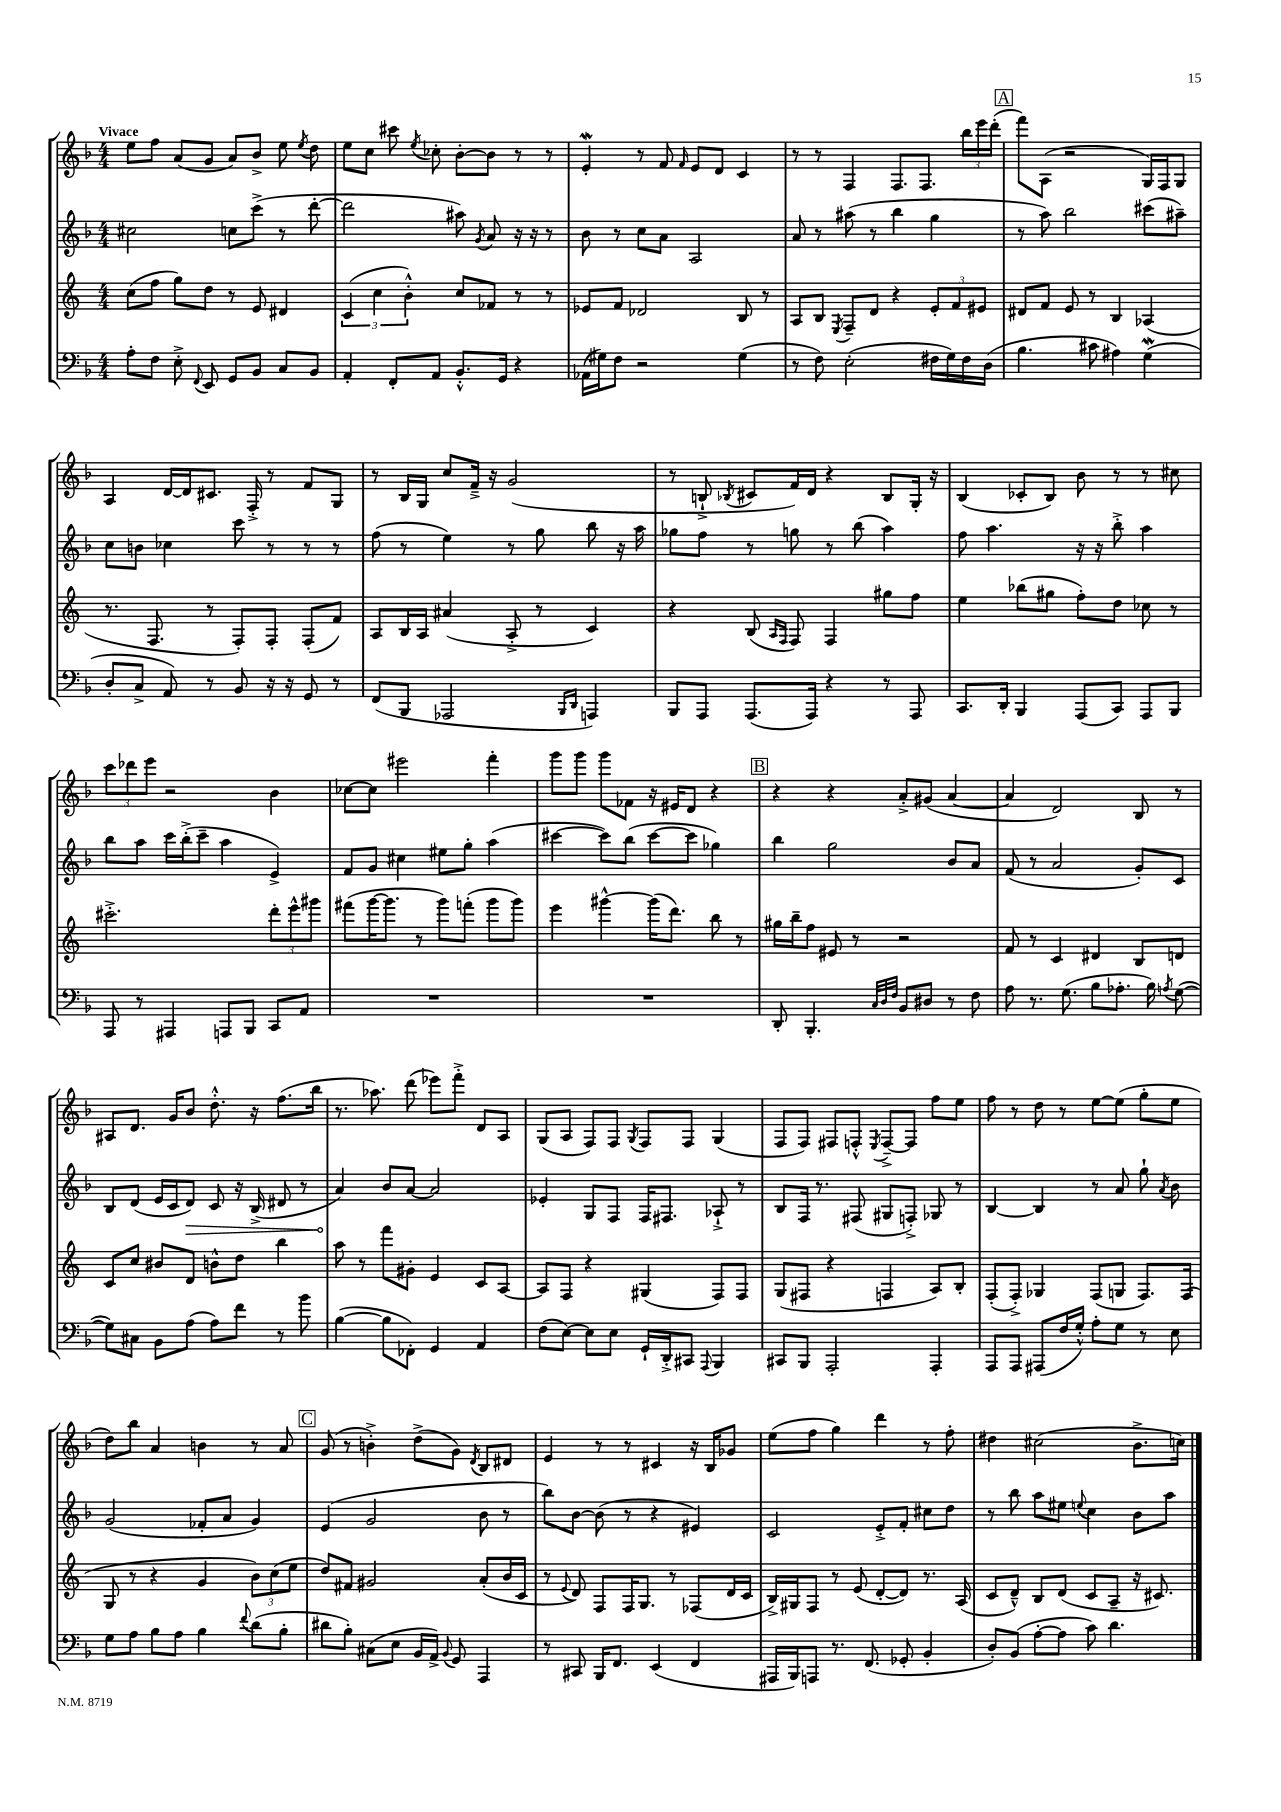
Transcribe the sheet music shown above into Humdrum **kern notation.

**kern	**kern	**kern	**kern
*staff4	*staff3	*staff2	*staff1
*clefF4	*clefG2	*clefG2	*clefG2
*k[b-]	*k[]	*k[b-]	*k[b-]
*M4/4	*M4/4	*M4/4	*M4/4
8A'\L	(8cc\L	2cc#\	8ee\L
8F\J	8ff\J	.	8ff\J
8E'^\	8gg\L)	.	(8a/L
8qqFF/	.	.	.
8EE/	8dd\J	.	8g/J
8GG/L	8r	8cc\L	8a/L)
8BB-/J	8e/	(8ccc^\J	8b-^/J
8C/L	4d#/	8r	8ee\
.	.	.	8qee/
8BB-/J	.	[8ddd'\	8dd\
=	=	=	=
4AA'/	(6c/	2ddd\]	8ee\L
.	.	.	8cc\J
.	6cc\	.	.
8FF'/L	.	.	8ccc#\
.	6b'^^\)	.	.
.	.	.	8qee/
8AA/J	.	.	8cc-'\
8.BB-'^^/L	8cc/L	8aa#\)	[8b-'\L
.	.	8qg/	.
.	8f-/J	8a/	8b-\]J
16GG/Jk	.	.	.
4r	8r	16r	8r
.	.	16r	.
.	8r	8r	8r
=	=	=	=
(16AA-\LL	8e-/L	8b-\	4e'/
16G#\J)	.	.	.
8F\J	8f/J	8r	.
2r	2d-/	8cc\L	8r
.	.	8a\J	8f/
.	.	.	16qqf/
.	.	2A/	8e/L
.	.	.	8d/J
(4G#\	8B/	.	4c/
.	8r	.	.
=	=	=	=
8r	8A/L	8a/	8r
8F\)	8B/J	8r	8r
.	8qE/	.	.
(2E'\	8F~/L	(8aa#\	4F/
.	8d/J	8r	.
.	4r	4bb-\	8.F/L
.	.	.	8.F/J
16F#\LL	12e'/L	4gg\	.
16G\)	.	.	.
.	12f/	.	.
16F#\	.	.	24bb-\LL
.	12e#/J	.	24eee\
(16D\JJ	.	.	.
.	.	.	(24ddd'\JJ
=	=	=	=
4.B-\	8d#/L	8r	8fff\L)
.	8f/J	8aa\)	(8A\J
.	8e/	2bb-\	2r
8c#\	8r	.	.
4A#\)	4B/	.	.
(4G\	(4A-/	(8ccc#\L	16G/LL)
.	.	.	16F/J
.	.	8aa#~\J)	8G/J
=	=	=	=
8D'/L	8.r	8cc\L	4A/
8C^/J	.	8b\J	.
.	8.F/	.	.
8AA/)	.	4cc-\	[16d/LL
.	.	.	16d/]J
8r	8r	.	8.c#/J
8BB-/	8F'/L)	8ccc\	.
.	.	.	16F'^/
16r	8F'/J	8r	8r
16r	.	.	.
8GG/	(8F'/L	8r	8f/L
8r	8f/J)	8r	8G/J
=	=	=	=
(8FF/L	8A/L	(8ff\	8r
8BBB-/J	16B/L	8r	16B-/LL
.	16A/JJ	.	16G/JJ
2AAA-/	(4a#/	4ee\)	8cc/L
.	.	.	16f~^/Jk
.	.	.	16r
.	8A'^/	8r	(2g/
.	8r	8gg\	.
16qqBBB-/LL	.	.	.
16qqDD/JJ	.	.	.
4AAA/)	4c/)	8bb-\	.
.	.	16r	.
.	.	16aa\	.
=	=	=	=
8BBB-/L	4r	8gg-\L	8r
8AAA/J	.	8ff\J	8B`^/
.	.	.	8qB-/
(8.AAA/L	(8B/	8r	8c#/L
.	16qqA/LL	.	.
.	16qqF/JJ	.	.
.	8F/)	8gg\	16f/L)
16AAA/Jk)	.	.	16d/JJ
4r	4F/	8r	4r
.	.	(8bb-\	.
8r	8gg#\L	4aa\)	8B-/L
8AAA/	8ff\J	.	16G'/Jk
.	.	.	16r
=	=	=	=
8.CC/L	4ee\	8ff\	(4B-/
.	.	4.aa\	.
16DD'/Jk	.	.	.
4BBB-/	(8bb-\L	.	8c-'/L
.	8gg#\J	.	8B-/J)
(8AAA/L	8ff'\L)	16r	8b-\
.	.	16r	.
8CC/J)	8dd\J	8bb-'^\	8r
8AAA/L	8cc-\	4aa\	8r
8BBB-/J	8r	.	8cc#\
=	=	=	=
8AAA/	2.ccc#'^\	8bb-\L	12ccc\L
.	.	.	12ddd-\
8r	.	8aa\J	.
.	.	.	12eee\J
4AAA#/	.	16ccc\LL	2r
.	.	(16bb-'^\J	.
.	.	8ccc~\J	.
8AAA/L	.	4aa\	.
8BBB-/J	.	.	.
8CC/L	12ddd'\L	4e^/)	4b-\
.	12eee^^\	.	.
8AA/J	.	.	.
.	12ggg#\J	.	.
=	=	=	=
1r	(8fff#\L	8f/L	[8cc-\L
.	[16ggg\K	8g/J	8cc-\]J
.	8.ggg\]J	.	.
.	.	4cc#\	2eee#\
.	8r	.	.
.	8ggg\L)	8ee#\L	.
.	(8fff'\J	8gg'\J	.
.	8ggg\L	(4aa\	4fff'\
.	8ggg\J)	.	.
=	=	=	=
1r	4eee\	[4ccc#\	8ggg\L
.	.	.	8ggg\J
.	[4ggg#^^\	8ccc#\]L)	8ggg\L
.	.	(8bb-\J	8f-\J
.	(16ggg#\]LK	[8ccc#\L	16r
.	8.ddd\J)	.	16e#/LK
.	.	8ccc#\]J	8d/J
.	8bb\	4gg-\)	4r
.	8r	.	.
=	=	=	=
8DD'/	16gg#\LL	4bb-\	4r
.	16bb~\J	.	.
4.BBB-'/	8ff\J	.	.
.	8e#/	2gg\	4r
.	8r	.	.
32qqC/LLL	.	.	.
32qqD/	.	.	.
32qqF/JJJ	.	.	.
8BB-/L	2r	.	8a'^/L
8D#/J	.	.	(8g#/J
8r	.	8b-/L	[4a/
8F\	.	8a/J	.
=	=	=	=
8A\	8f/	(8f/	4a/]
8.r	8r	8r	.
.	4c/	2a/	2d/)
(8.G\	.	.	.
8B-\L	4d#/	.	.
8.A-'\J	.	.	.
.	8B/L	8g'/L)	8B-/
16B-\)	.	.	.
8qA/	.	.	.
([8G\	8d/J	8c/J	8r
=	=	=	=
8G\]L)	8c/L	8B-/L	8A#/L
8C#\J	8cc/J	(8d/J	8.d/J
8BB-\L	8b#/L	16e/LL	.
.	.	16c/J	16g/LK
(8A\J	8d/J	8d/J)	8b-/J
8A\L)	8b^^\L	8c/	8.dd'^^\
8f\J	8dd\J	16r	.
.	.	(16B-^/	16r
8r	4bb\	8d#/	(8.ff\L
8b-\	.	8r	.
.	.	.	16bb-\Jk
=	=	=	=
([4B-\	8aa\	4a/)	8.r
.	8r	.	.
.	.	.	8.aa-\)
8B-\]L	8fff\L	8b-/L	.
8FF-'\J)	8g#'\J	[8a/J	(8ddd\
4GG/	4e/	2a/]	8eee-\L)
.	.	.	8fff'^\J
4AA/	8c/L	.	8d/L
.	[8A/J	.	8A/J
=	=	=	=
(8F\L	8A/]L	4e-'/	(8G/L
[8E\J)	8F/J	.	8A/J
8E\]L	4r	8G/L	8F/L)
8E\J	.	8F/J	8F/J
.	.	.	8qG/
16GG`/LL	(4G#/	16F/LK	8F/L
16DD'^/J	.	8.F#/J	.
8CC#/J	.	.	8F/J
8qqAAA/	.	.	.
4BBB-/	8F/L)	8A-`^/	(4G/
.	8F/J	8r	.
=	=	=	=
8CC#/L	(8G/L	8B-/L	8F/L
8BBB-/J	8F#/J	16F/Jk	8F/J)
.	.	8.r	.
2AAA'/	4r	.	8F#/L
.	.	(8F#/	8F'^^/J
.	.	.	8qE/
.	4F/	8G#/L	[8F~^/L
.	.	8F'^/J)	8F/]J
4AAA'/	8A/L)	8G-/	8ff\L
.	8B'/J	8r	8ee\J
=	=	=	=
8AAA/L	(8F'/L	[4B-/	8ff\
8AAA/J	8F'^/J)	.	8r
(8AAA#/L	4G-/	4B-/]	8dd\
16F/L	.	.	8r
16G'^^/JJ)	.	.	.
8A'\L	(8F/L	8r	[8ee\L
8G\J	8G/J	8a/	(8ee\]J
8r	8.F/L)	8gg`\	8gg'\L
.	.	8qa/	.
8E\	.	8b-\	8ee\J
.	(16F/Jk	.	.
=	=	=	=
8G\L	8G/	(2g/	8dd\L)
8A\J	8r	.	8bb-\J
8B-\L	4r	.	4a/
8A\J	.	.	.
4B-\	4g/	8f-'/L	4b\
.	.	8a/J	.
8qqf/	.	.	.
(8d\L	12b\L)	4g/)	8r
.	(12cc\	.	.
8B-'\J	.	.	8a/
.	12ee\J	.	.
=	=	=	=
8d#\L	8dd/L)	(4e/	(8g/
8B-'\J)	8f#/J	.	8r
(8C#\L	2g#/	2g/	4b'^\)
8E\J	.	.	.
16BB-/LL	.	.	(8dd^\L
16AA^/JJ)	.	.	.
8qqBB-/	.	.	.
8GG/	.	.	8g\J)
.	.	.	8qd/
4AAA/	(8a'/L	8b-\	8B-/L
.	16b/L	8r	8d#/J
.	16c/JJ	.	.
=	=	=	=
8r	8r	8bb-\L)	4e/
.	8qqe/	.	.
8CC#/	8d/)	[8b-\J	.
16BBB-/LK	8F/L	(8b-\]	8r
8.FF/J	.	.	.
.	16F/K	8r	8r
.	8.G/J	.	.
(4EE/	.	4r	4c#/
.	8r	.	.
4FF/	(8F-/L	4e#/)	16r
.	.	.	16B-/LK
.	16d/L	.	8g-/J
.	16c/JJ	.	.
=	=	=	=
16AAA#/LL	16B^/LL)	2c/	(8ee\L
16BBB-/J)	16G#/J	.	.
8AAA/J	8F/J	.	8ff\J
8.r	8r	.	4gg\)
.	(8e/	.	.
(8.FF/	.	.	.
.	[8d'/L	8e'^/L	4ddd\
8GG-'/	8d/]J)	8f'/J	.
4BB-'/	8.r	8cc#\L	8r
.	.	8dd\J	8ff'\
.	(16A/	.	.
=	=	=	=
8D'/L)	8c/L	8r	4dd#\
(8BB-/J	8d~^^/J)	8bb-\	.
[8A'\L	8B/L	8aa\L	(2cc#\
8A\]J	(8d/J	8ee#\J	.
.	.	8qqee/	.
8c\)	8c/L	4cc\	.
4.d\	8A~/J	.	.
.	16r	8b-\L	8.b-^\L
.	8.c#/)	.	.
.	.	8aa\J	.
.	.	.	16cc\Jk)
==	==	==	==
*-	*-	*-	*-
